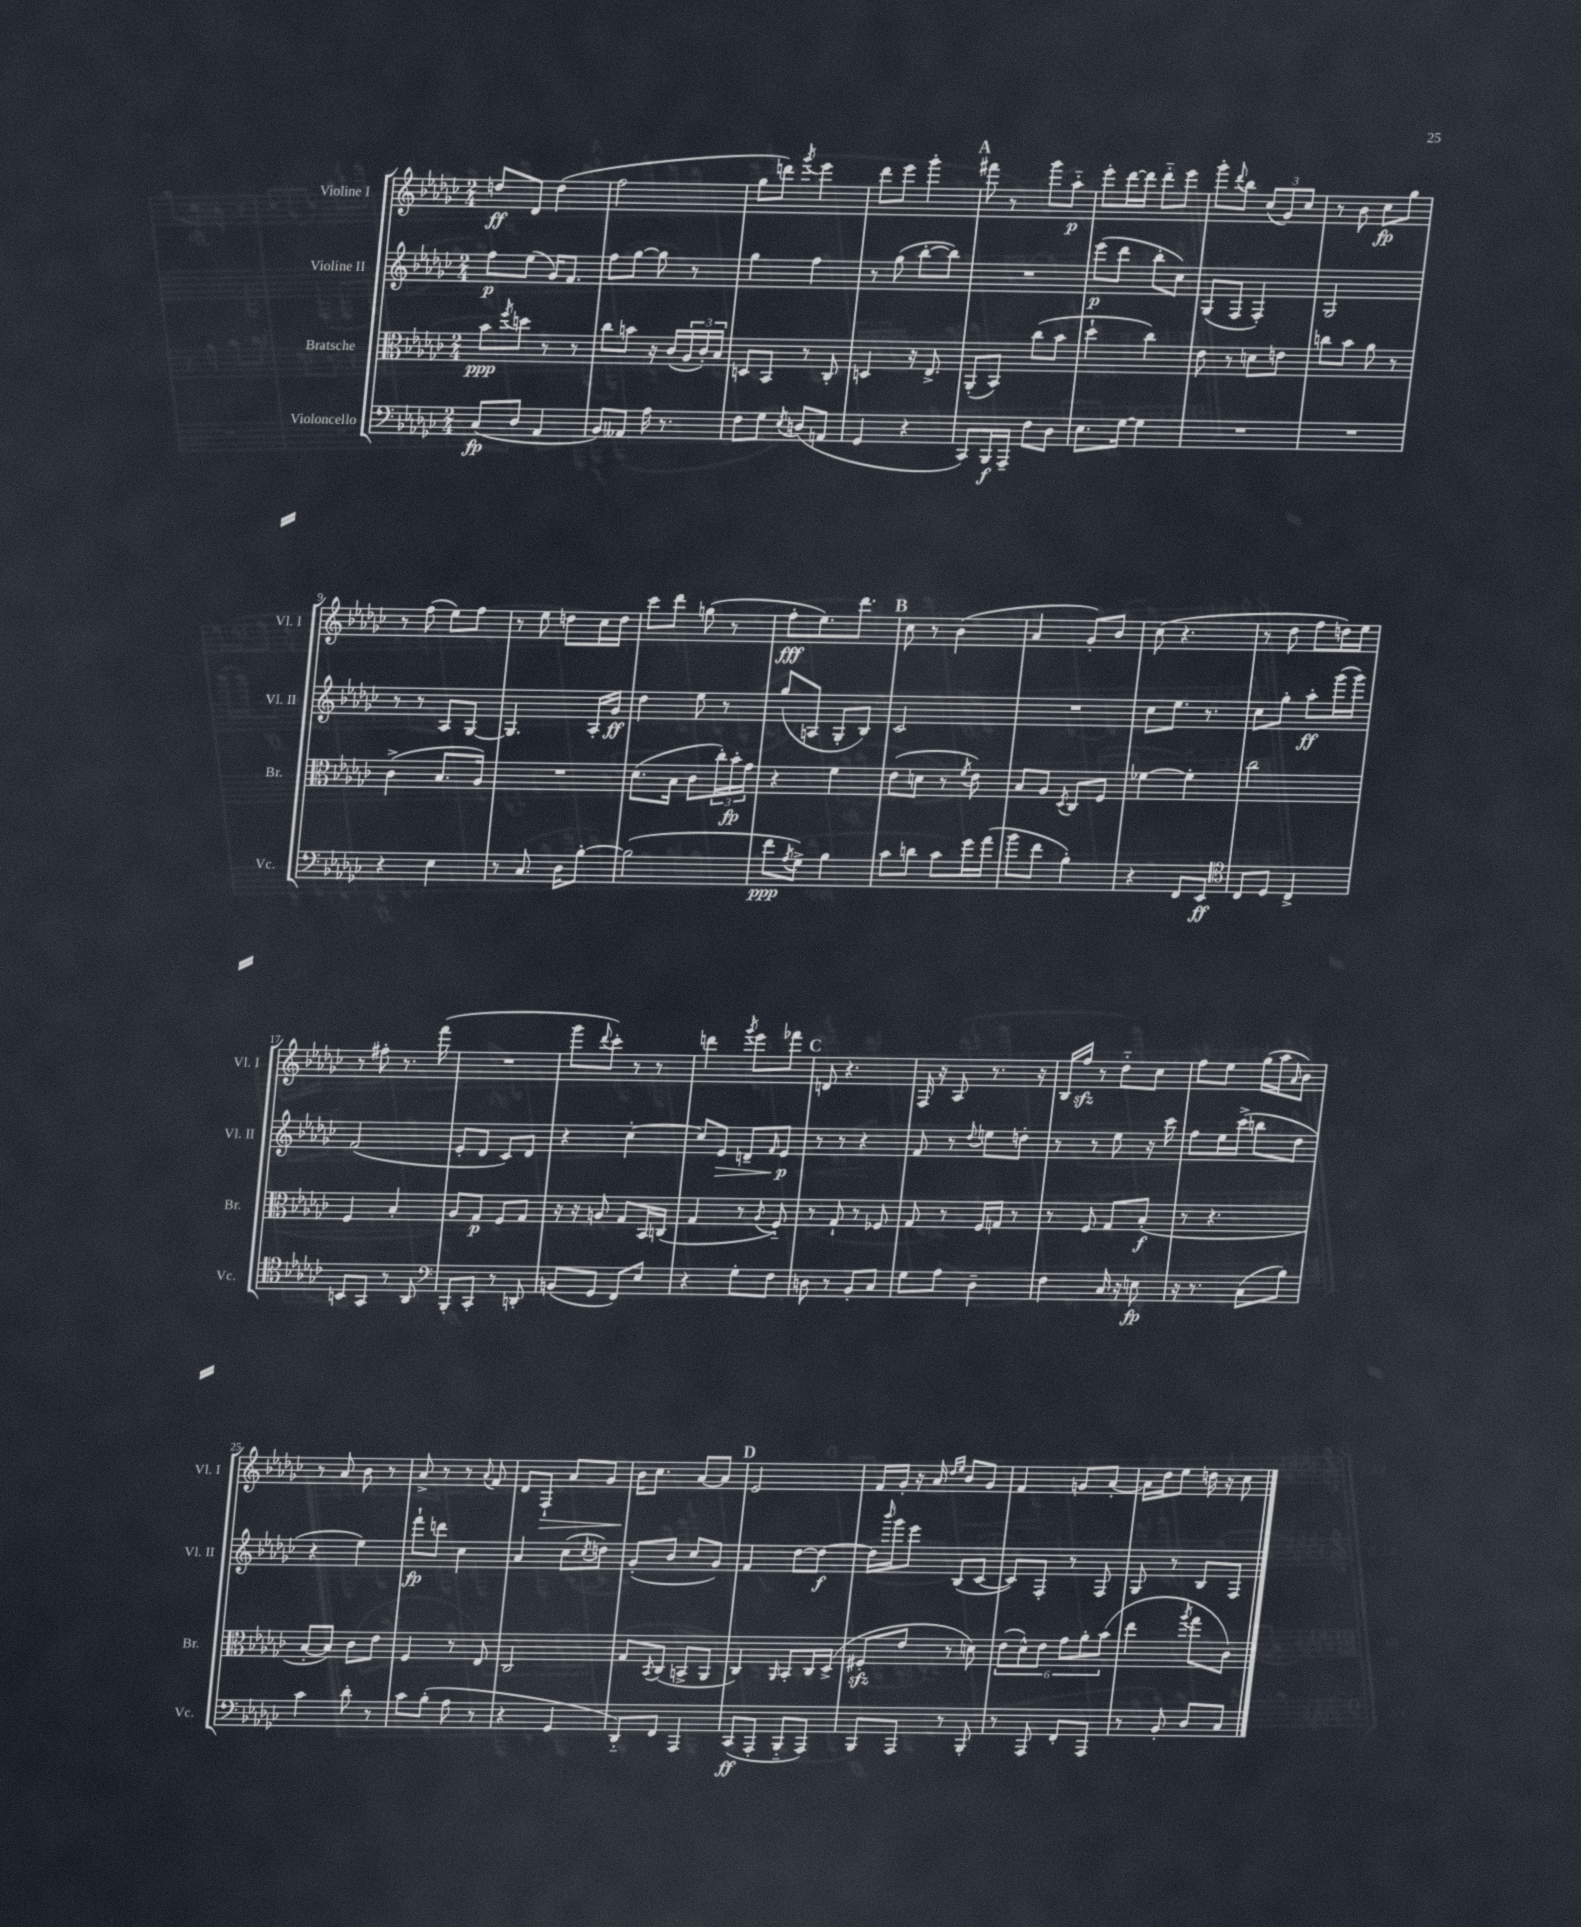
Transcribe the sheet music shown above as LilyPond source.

<<
\new StaffGroup <<
\new Staff = "s0" \with { instrumentName = "Violine I" shortInstrumentName = "Vl. I" } {
    \clef treble \key ges \major \numericTimeSignature \time 2/4
    d''8\ff des'8 d''4( |
    f''2 |
    ges''8 d'''8) \acciaccatura { ges'''8 } ees'''4 |
    des'''8 ees'''8 ges'''4-. |
    \mark \markup { \bold "A" } fis'''8 r8 ges'''8 aes''8-_\p |
    ees'''8-. des'''16~ des'''16 des'''8-_ ees'''8 |
    ges'''8-. \appoggiatura { des'''8 } bes''8 \tuplet 3/2 { ces''8( ges'8) ces''8 } |
    r8 bes'8 ces''8\fp ges''8 |
    r8 f''8( ees''8) f''8 |
    r8 ees''8 d''8 ces''16 d''16 |
    ces'''8 des'''8 g''8( r8 |
    f''8-.\fff ees''8.) des'''8. |
    \mark \markup { \bold "B" } ces''8 r8 bes'4( |
    aes'4 ges'8-.) bes'8 |
    ces''8( r4. |
    r8 des''8 f''8 d''16) ees''16 |
    r8 fis''8-. r8. f'''16( |
    R2 |
    ges'''8 \appoggiatura { des'''8 } ces'''8-.) r8 r8 |
    d'''4 \acciaccatura { ges'''8 } ees'''8 fes'''8 |
    \mark \markup { \bold "C" } d'8 r4. |
    f16 r16 aes8 r8. r16 |
    bes16 f''16\sfz r8 des''8-_ ces''8 |
    f''8 ees''8 ges''16( aes''16 \grace { aes'16 } bes'8) |
    r8 aes'8 bes'8 r8 |
    aes'8-> r8 r8 \appoggiatura { aes'8 } f'8 |
    des'8 f8-!\> aes'8 ges'8 |
    bes'16\! ces''8. aes'8~ aes'8 |
    \mark \markup { \bold "D" } ees'2 |
    f'16 ges'16-. r16 aes'16 \grace { des''16 ees''16 } bes'8 ges'8 |
    f'4 g'8 aes'8~-. |
    aes'16 des''16 ees''8 d''16 r16 ces''8 \bar "|." |
}
\new Staff = "s1" \with { instrumentName = "Violine II" shortInstrumentName = "Vl. II" } {
    \clef treble \key ges \major \numericTimeSignature \time 2/4
    f''8\p ees''8( ges'16) f'8. |
    f''8 ges''8~ ges''8 r8 |
    ges''4 f''4 |
    r8 ges''8( bes''8~-. bes''8) |
    \mark \markup { \bold "A" } R2 |
    ees'''8\p( des'''8 bes''8-. ces''8) |
    ges8( f8 f4-.) |
    ges2 |
    r8 r8 aes8 ges8~ |
    ges4. aes16-. ges'16\ff |
    des''4 ees''8 r8 |
    ges''8( a8 ges8-. bes8) |
    \mark \markup { \bold "B" } ces'2 |
    R2 |
    ces''8 ees''8. r8. |
    ces''8 ges''8-. aes''8-.\ff ges'''16( ges'''16) |
    f'2( |
    ees'8-. des'8 ces'8) des'8 |
    r4 ces''4~-. |
    ces''8 ees'8\> d'8-- \grace { f'16 } ees'8\p\! |
    \mark \markup { \bold "C" } r8 r8 r4 |
    f'8 r8 \appoggiatura { des''8 } e''8 d''8-. |
    r8 r8 ees''8 r16 ces'''16 |
    f''8 ees''16 ces'''16->( b''8 des''8 |
    r4 ees''4) |
    f'''8-!\fp d'''8 ces''4 |
    aes'4 ces''8( \acciaccatura { ces''8 } d''8) |
    ges'8-.( bes'8 ces''8 ges'8) |
    \mark \markup { \bold "D" } f'4 des''8~ des''8~\f |
    des''16 \grace { bes'''16 } ges'''16 ees'''8 bes8( ces'8~ |
    ces'8) f8-. r8 f8 |
    ges8 r8 bes8 f8 \bar "|." |
}
\new Staff = "s2" \with { instrumentName = "Bratsche" shortInstrumentName = "Br." } {
    \clef alto \key ges \major \numericTimeSignature \time 2/4
    bes'8\ppp \acciaccatura { f''8 } d''8 r8 r8 |
    ces''8 b'8 r16 ces'16( \tuplet 3/2 { aes16 ces'16-.) bes16 } |
    d8 bes,8 r8 ces8-. |
    d4 r16 ees8.-> |
    \mark \markup { \bold "A" } aes,8-.( bes,8) ces''8( bes'8 |
    des''4-! ces''4) |
    ees'8 r8 d'8 e'8 |
    c''8 bes'8 aes'8 r8 |
    ces'4->( bes8. aes16) |
    R2 |
    des'8.( bes16 ces'8 \tuplet 3/2 { ces''16-.) bes'16-.\fp ges'16 } |
    r4 f'4 |
    \mark \markup { \bold "B" } ees'8( d'8 r8 \acciaccatura { f'8 } ees'8) |
    bes8 aes8 \acciaccatura { des8 } ces8 f8 |
    fes'4~ fes'4-. |
    ces''2 |
    f4 bes4-. |
    aes8 ges8\p f8 ges8 |
    r16 r16 a8 ges8 bes,16 c16( |
    ges4 r8 \acciaccatura { aes8 } f8-_) |
    \mark \markup { \bold "C" } r8 ges8-! r8 fes8 |
    ges8 r8 f16 g16 r8 |
    r8 f8 ges8 bes8-.\f( |
    r8 r4. |
    bes8~-. bes8) ces'8 ees'8 |
    f4 r8 ees8 |
    ces2 |
    ges8 \acciaccatura { bes,8 } ces8( b,8-> aes,8 |
    \mark \markup { \bold "D" } ces4) \grace { aes,16 } bes,8-. ces16 des16->( |
    fis8-.\sfz ees'8 r8 d'8) |
    \tuplet 6/4 { ees'8( des'8-^) ees'8 ges'8 aes'8-. bes'8( } |
    ees''4 \acciaccatura { aes''8 } ges''8 ces'8) \bar "|." |
}
\new Staff = "s3" \with { instrumentName = "Violoncello" shortInstrumentName = "Vc." } {
    \clef bass \key ges \major \numericTimeSignature \time 2/4
    ces8\fp( des8 aes,4 |
    bes,8) aeses,8 aes16 r8. |
    f8 ges8 \acciaccatura { ees8 } d8( a,8 |
    ges,4 r4 |
    \mark \markup { \bold "A" } ces,8) bes,,16\f aes,,16-- f8 des8 |
    ees8. ges16~ ges4 |
    R2 |
    R2 |
    r4 ees4 |
    r8 ces8. des16 bes8~-. |
    bes2( |
    f'8\ppp \acciaccatura { aes8 } ges8->) bes4 |
    \mark \markup { \bold "B" } ces'8 d'8 ces'8 ges'16 aes'16( |
    bes'8 f'8 bes4-.) |
    r4 f,8 ees,8\ff |
    \clef tenor ces8 des8 ces4-> |
    b,8 ges,8 r8 aes,8 |
    \clef bass bes,,8-. ces,8-. r8 d,8-. |
    b,8( ges,8 f,8) ees8 |
    r4 ges8-. f8 |
    \mark \markup { \bold "C" } d8 r8 bes,8-. ces8 |
    ges8 aes8 des4-- |
    f4 ces16 r16 e8\fp |
    r16 r8. ces8( bes8) |
    ces'4 des'8-. r8 |
    ces'8 bes8-.( aes8 r8 |
    r4 ges,4 |
    des,8-_) f,8 aes,,4 |
    \mark \markup { \bold "D" } ces,8\ff( aes,,8-. bes,,8-_ aes,,8) |
    bes,,8 aes,,8 r8 bes,,8-. |
    r8 aes,,8 f,8-. aes,,8 |
    r8 bes,8-. des8 ces8 \bar "|." |
}
>>
>>
